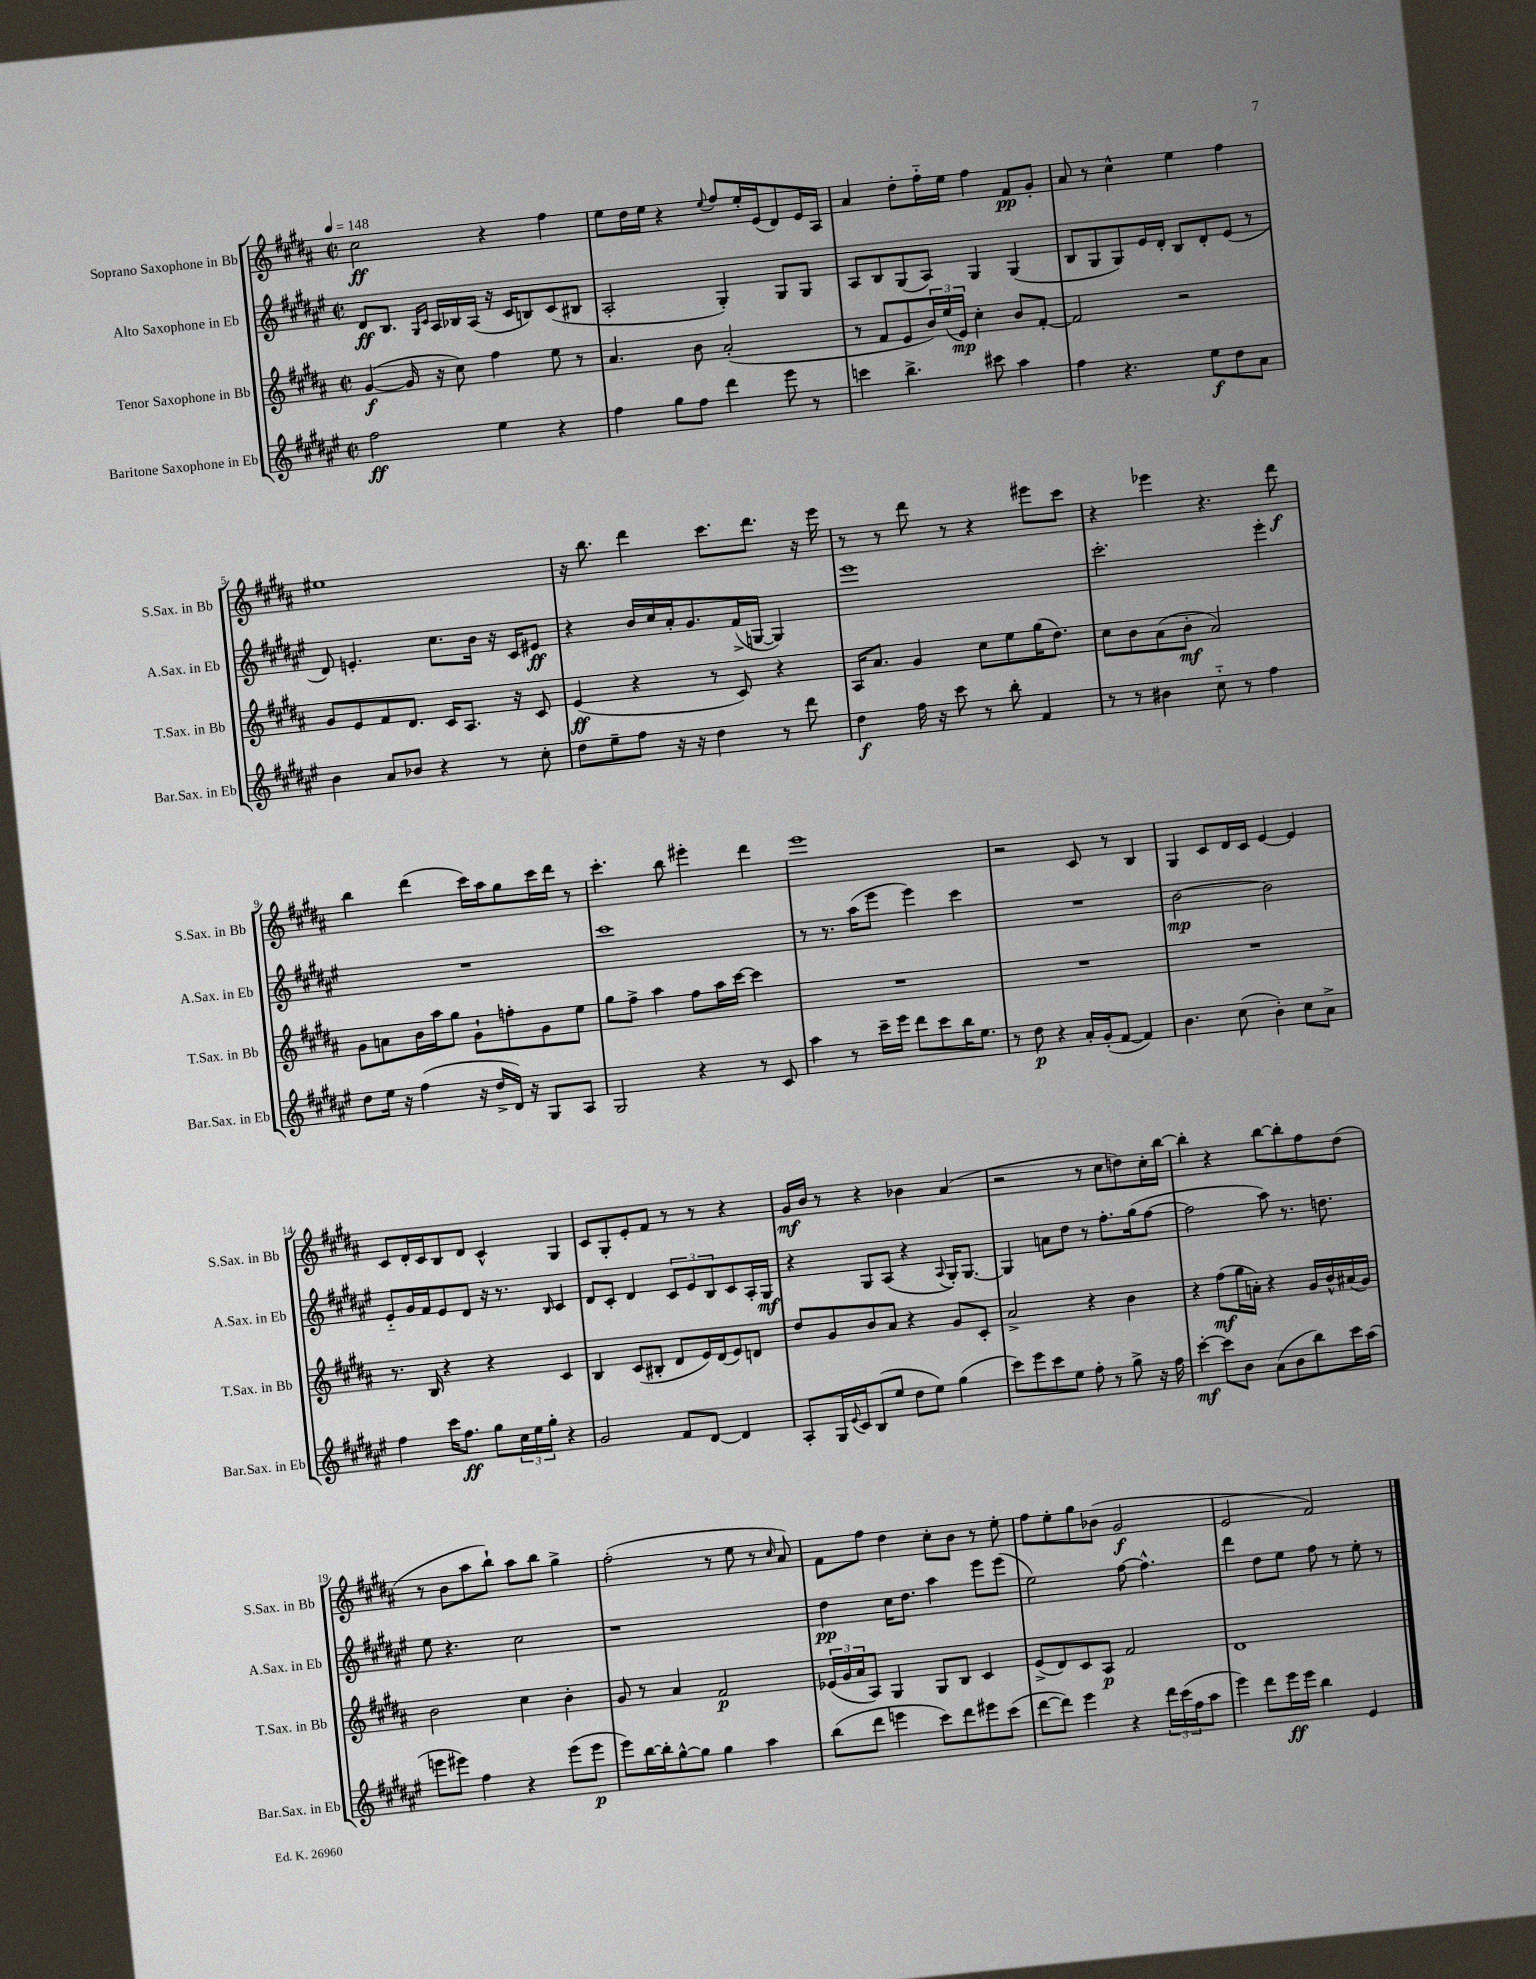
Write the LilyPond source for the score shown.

<<
\new StaffGroup <<
\new Staff = "s0" \with { instrumentName = "Soprano Saxophone in Bb" shortInstrumentName = "S.Sax. in Bb" } {
    \clef treble \key b \major \defaultTimeSignature \time 2/2 \tempo 4 = 148
    cis''2\ff r4 fis''4 |
    e''8 dis''16 e''16 r4 \appoggiatura { e''8 } fis''8 e''16-. e'16( dis'8) e'16 ais16 |
    ais'4 dis''8-. fis''16-_ e''16 fis''4 fis'8\pp gis'8-. |
    ais'8 r8 cis''4-^ e''4 fis''4 |
    eis''1 |
    r16 b''8. dis'''4 cis'''8. dis'''8. r16 e'''16 |
    r8 r8 dis'''8 r8 r4 eis'''8 cis'''8 |
    r4 ees'''4 r4. dis'''8\f |
    b''4 dis'''4( cis'''16) ais''16 gis''8 cis'''16 dis'''16 r8 |
    cis'''4.-. b''8 eis'''4-. dis'''4 |
    e'''1 |
    r2 cis'8 r8 b4 |
    gis4 cis'8 dis'16 cis'16 e'4~ e'4 |
    cis'8 dis'16-. cis'16 b8 dis'8 cis'4-^ gis4 |
    cis'8 gis8-. e'8-. fis'8 r8 r8 r4 |
    gis'16\mf b'16 r8 r4 bes'4 ais'4( |
    r2 r8 cis''8 d''8) cis''16-. b''16~ |
    b''4-. r4 b''8~ b''8-. fis''8 dis''8( |
    r8 b'8 ais''8 b''8-!) ais''8 b''8 gis''4-> |
    fis''2-.( r8 e''8 r8 \grace { cis''16 } ais'8) |
    fis'8 fis''8 dis''4 cis''8-. b'8 r8 e''8-. |
    fis''8 e''8-. gis''8 bes'8( gis'2\f |
    e'2 fis'2) \bar "|." |
}
\new Staff = "s1" \with { instrumentName = "Alto Saxophone in Eb" shortInstrumentName = "A.Sax. in Eb" } {
    \clef treble \key fis \major \defaultTimeSignature \time 2/2
    dis'8\ff b8. \grace { gis16 cis'16 } ais16 bes16 ais16( r16 cis'16 b8) cis'8( bis8 |
    ais2-. gis4-.) gis8 gis8 |
    ais8 b8 gis8( ais8) gis4 gis4( |
    b8 gis8 gis8) eis'16 dis'16-. b8 dis'8-. eis'8( r8 |
    dis'8) e'4.-. cis''8. b'16 r16 cis'16 eis'8\ff |
    r4 b'16 cis''16 ais'16-. gis'8. fis'16->( g16~ g4) |
    eis'''1 |
    cis'''2.-. eis'''4-. |
    R1 |
    cis'''1 |
    r8 r8. ais''16( eis'''8 eis'''4) cis'''4 |
    R1 |
    b'2~\mp b'2 |
    eis'8-_ gis'16 fis'16 eis'8 dis'8 r16 r8. \grace { b16 } cis'4 |
    dis'8 cis'8-. dis'4 \tuplet 3/2 { cis'8 eis'8 b8 } cis'8 ais16-. gis16\mf |
    r4 gis8 ais8( r4 \appoggiatura { ais8 } gis16-.) gis8.~ |
    gis4 a'8 dis''8 r8 fis''8.-. gis''16( fis''8~ |
    fis''2 ais''8) r8. d''8. |
    eis''8 r4. cis''2 |
    r1 |
    dis''4\pp cis''16 dis''8. ais''4 eis'''8 eis'''8( |
    eis''2) fis''8~ fis''4.-^ |
    dis'''4 dis''8 eis''8 fis''8 r8 eis''8-. r8 \bar "|." |
}
\new Staff = "s2" \with { instrumentName = "Tenor Saxophone in Bb" shortInstrumentName = "T.Sax. in Bb" } {
    \clef treble \key b \major \defaultTimeSignature \time 2/2
    gis'4~\f( gis'16 r16 cis''8) fis''4 e''8 r8 |
    ais'4. b'8 ais'2-.( |
    r8 fis'8 e'8 \tuplet 3/2 { b'16) e''16( e'16\mp) } cis''4-. b'8 fis'8~-. |
    fis'2 r2 |
    gis'8 e'8 fis'8 dis'8. cis'16 ais8. r16 cis'8 |
    e'4\ff( r4 r8 cis'8) r4 |
    ais16 ais'8. gis'4 cis''8 e''8 gis''16( dis''8.) |
    cis''8 b'8 ais'8( b'8-.\mf ais'2) |
    gis'8 a'8 b'16 ais''16 gis''8 gis'8-! f''8-. gis'8 e''8 |
    gis''8 fis''8-> ais''4 fis''8 ais''16 cis'''16~ cis'''4 |
    R1 |
    R1 |
    R1 |
    r8. b16 r4 r4 cis'4 |
    b4 cis'8( bis8-. dis'8 e'16) dis'16( e'8) d'8 |
    dis''8 gis'8 b'8 ais'8 r4 gis'8 cis'8-. |
    ais'2-> r4 b'4 |
    r4 fis''8\mf( gis''16 a'16-.) r4 gis'16 b'16-^ ais'16( gis'16) |
    b'2 cis''4 b'4-. |
    gis'8 r8 ais'4 fis'2\p |
    \tuplet 3/2 { ees'16( gis'16 ais'16 } ais8) gis4 gis8 b8 cis'4 |
    e'8->( dis'8) cis'8 ais8\p fis'2 |
    dis'1 \bar "|." |
}
\new Staff = "s3" \with { instrumentName = "Baritone Saxophone in Eb" shortInstrumentName = "Bar.Sax. in Eb" } {
    \clef treble \key fis \major \defaultTimeSignature \time 2/2
    fis''2\ff eis''4 r4 |
    fis''4 gis''8 fis''8 dis'''4 eis'''8 r8 |
    c'''4 b''4.-> cis'''8 ais''4 |
    fis''4 r4. eis''8\f dis''8 ais'8 |
    b'4 ais'8 bes'8 r4 r8 cis''8-. |
    dis''8 eis''8-- fis''8 r16 r16 dis''4 r8 dis'''8 |
    dis''4\f fis''16 r16 cis'''8 r8 b''8-. fis'4 |
    r8 r8 bis'4 cis''8-_ r8 fis''4 |
    dis''8 eis''16 r16 fis''4( r16 dis''16-> dis'16) r16 gis8 ais8 |
    gis2 r4 r8 cis'8 |
    ais''4 r8 cis'''16-- eis'''16 dis'''8 cis'''8 b''16 eis''8. |
    r8 dis''8\p r4 ais'16-. gis'16-.( fis'8~ fis'4) |
    b'4. cis''8( b'4-.) cis''8 ais'8-> |
    fis''4 cis'''16 fis''8.\ff gis''8 \tuplet 3/2 { cis''16 eis''16 gis''16-. } r4 |
    gis'2 fis'8 dis'8~ dis'4 |
    ais8-. gis16 \appoggiatura { eis'8 } cis'16 b8( eis''8 dis''8 eis''8) gis''4( |
    cis'''8) eis'''8 cis'''8 eis''8 fis''8-. r8 gis''8-> r16 fis''16 |
    cis'''4~-.\mf cis'''8 b'8 ais'8( b'8 b''8) cis'''16 ais''16( |
    e'''8 eis'''8) fis''4 r4 eis'''8( eis'''8\p |
    eis'''8) b''16~ b''16-. gis''8~-^ gis''8 gis''4 ais''4 |
    b''8( dis'''8 e'''4 cis'''8) dis'''8 eis'''8 cis'''8( |
    dis'''8~ dis'''8) eis'''4 r4 \tuplet 3/2 { dis'''16 cis'''16( fis''16 } ais''8 |
    eis'''4) dis'''8 eis'''16\ff eis'''16 b''4 eis'4 \bar "|." |
}
>>
>>
